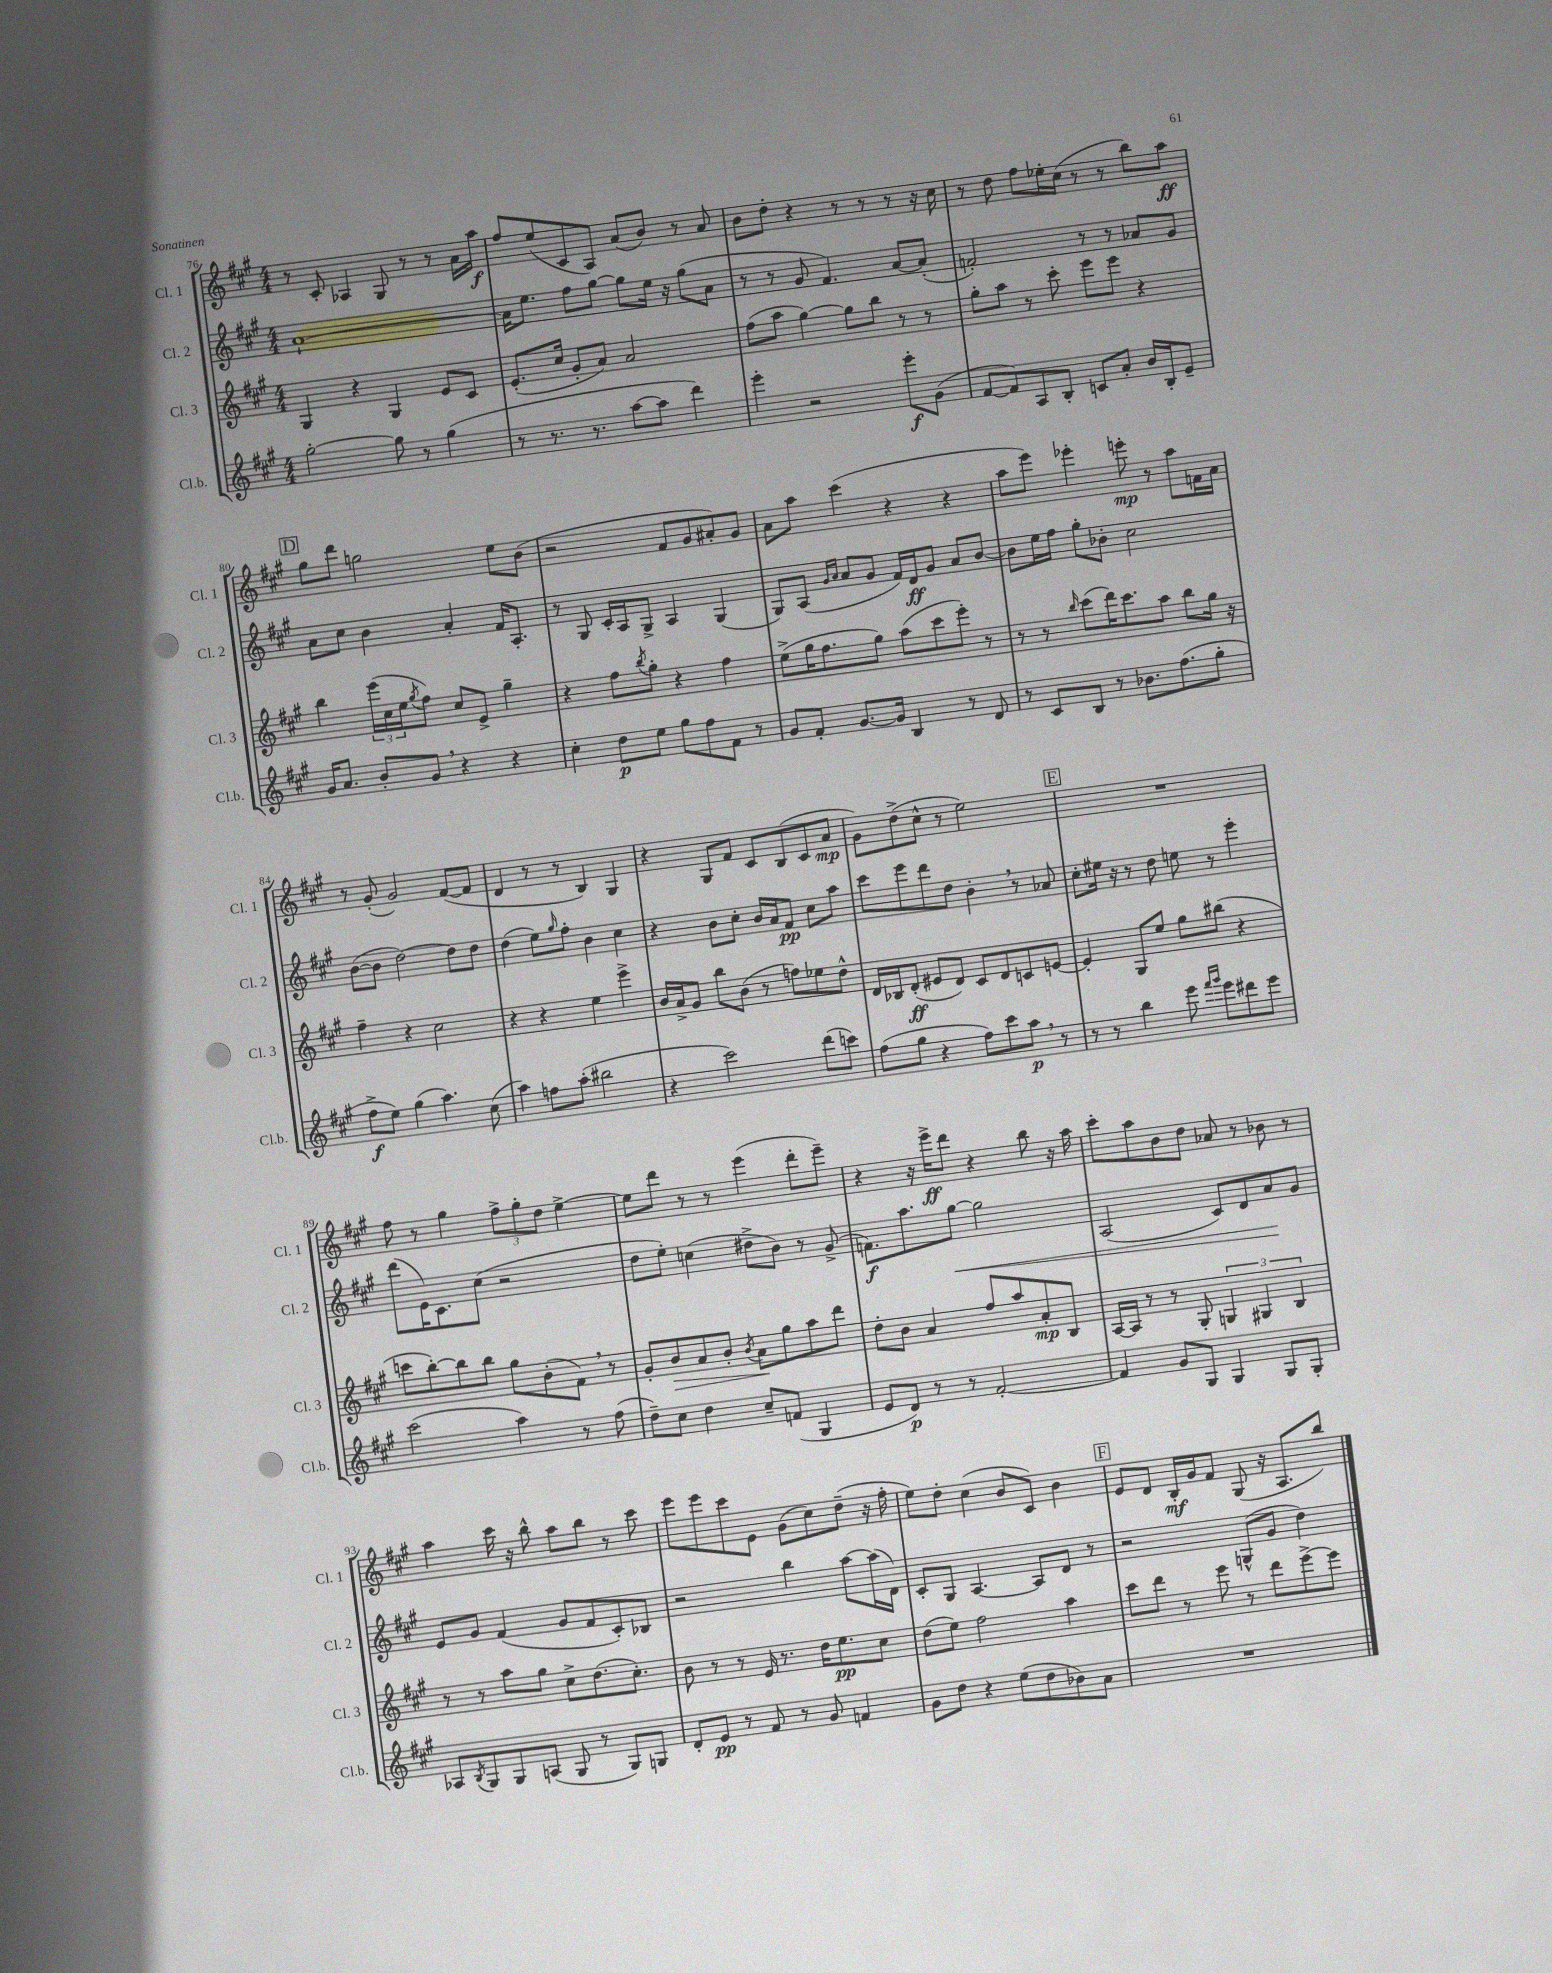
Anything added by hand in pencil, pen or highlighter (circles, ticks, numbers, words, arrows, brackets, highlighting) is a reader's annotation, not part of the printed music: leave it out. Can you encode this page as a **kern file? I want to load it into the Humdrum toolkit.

**kern	**kern	**kern	**kern
*staff4	*staff3	*staff2	*staff1
*clefG2	*clefG2	*clefG2	*clefG2
*k[f#c#g#]	*k[f#c#g#]	*k[f#c#g#]	*k[f#c#g#]
*M4/4	*M4/4	*M4/4	*M4/4
[2gg#'\	4G#/	[1a`	8r
.	.	.	8c#'/
.	4r	.	4A-/
8gg#\]	4G#/	.	8G#/
8r	.	.	8r
(4gg#\	8e/L	.	8r
.	8c#/J	.	16a\LL
.	.	.	16aa\JJ
=	=	=	=
8r	(8.e'/L	16a\]LK	8ff#/L
.	.	8.ee\J	.
8.r	.	.	(8ee/
.	16cc#/Jk	.	.
.	8g#'/L	8ff#\L	8c#/
8.r	.	.	.
.	8a/J)	[8gg#\J	8A/J)
[8aa\L	2a/	8gg#\]L	(8a/L
8aa\]J	.	16ee\Jk	8b/J)
.	.	16r	.
4ddd\)	.	(8gg#\L	8r
.	.	8a\J	8a/
=	=	=	=
4eee'\	(8ff#\L	8r	8b\L
.	8aa\J	8r	8dd'\J
2r	[4gg#\)	8g#/	4r
.	.	4.f#/)	.
.	8gg#\]L	.	8r
.	8bb\J	.	8r
8eee'\L	8r	[8a/L	8r
(8g#\J	8r	(8a'/]J	16r
.	.	.	16cc#\
=	=	=	=
[8f#/L	8gg#'\L	2f'/)	8r
8f#/])	8aa\J	.	8dd\
8A/	8r	.	8ff#\L
8B'/J	8ccc#'\	.	16ee-'\L
.	.	.	(16cc#\JJ
8c/L	8eee\L	8r	8r
8a'/J	8eee\J	8r	8r
16b/LL	4r	8a-/L	8bb\L)
16B'/J	.	.	.
8e~/J	.	8g#/J	8aa\J
=	=	=	=
16g#/LK	4bb\	8a\L	8gg#\L
8.a/J	.	.	.
.	.	8cc#\J	8ddd\J
8b'/L	(24eee\LL	4b\	2gg\
.	24cc#\	.	.
.	24ee\J	.	.
.	8qgg#/	.	.
8g#/J	8ff#\J)	.	.
4r	8cc#/L	4a'/	.
.	8e^/J	.	.
4r	4gg#~\	16f#/LK	8ee\L
.	.	8.A'/J	.
.	.	.	(8b\J
=	=	=	=
4cc#'\	4r	8r	2r
.	.	8G#/	.
8dd\L	8ff#\L	16c#'/LL	.
.	.	16A/J	.
.	8qbb/	.	.
8ee\J	8gg#'\J	8G#^/J	.
8gg#\L	4r	4A/	8f#/L
8ff#\	.	.	8g#/
8f#\J	4ff#\	(4G#/	8a#'/)
8r	.	.	8g#/J
=	=	=	=
8g#/L	(8ee^\L	8G#/L)	8a\L
8f#'/J	16gg#\K	(8A/J	8aa\J
.	8.ff#\	.	.
.	.	16qqg#/LL	.
.	.	16qqa/JJ	.
[8.g#/L	.	8a/L	(4ccc#\
.	8gg#\J)	8g#/J	.
16g#/]Jk	.	.	.
4B/	(8aa\L	16f#/LL)	4r
.	.	16d/J	.
.	8ccc#\	8g#/J	.
8r	8eee'\J)	8a/L	4r
8d/	8r	[8b/J	.
=	=	=	=
8r	8r	8b\]L	8aa\L
8c#/L	8r	16ee\L	8eee\J)
.	.	16ff#\JJ	.
.	16qqbb/	.	.
8B/J	(8ccc#\L	8gg#'\L	4eee-'\
8r	16ddd\K)	8b-'\J	.
.	8.ccc#\	.	.
8.b-\L	.	2cc#\	8eee'\
.	8aa\J	.	8r
(8.ff#\	.	.	.
.	8bb\L	.	8aa\L
8gg#'\J	16gg#\Jk	.	16f\L
.	16r	.	16a\JJ
=	=	=	=
8ff#^\L	4ff#~\	([8b\L	8r
8ee\J)	.	8b\]J	(8g#'/
(4gg#\	4r	[2dd\)	2g#/)
4.aa\)	2cc#\	.	.
.	.	8dd\]L	([8f#/L
(8cc#\	.	8dd\J	8f#/]J
=	=	=	=
4aa\)	4r	(4dd\	4d/
8ff\L	4r	8ee\L)	8r
.	.	16qqgg#/	.
(8aa'\J	.	8ff#'\J	8r
2bb#\	4ee\	4b\	4B/)
.	4eee^\	4cc#\	4G#/
=	=	=	=
4r	16b/LL	4r	4r
.	16a^/J	.	.
.	8g#/J	.	.
2ccc#\)	8bb\L	8b\L	8G#/L
.	(8b\J	8cc#'\J	8f#/J
.	8r	16b/LL	8c#/L
.	.	16a/J	.
.	8ff\L)	8f#/J	(8B/
(8ddd\L	8ee-\	8cc#\L	8c#/
8ccc\J)	8dd^^\J	8aa\J	8a/J
=	=	=	=
(8ff#\L	16d/LL	8ccc#\L	8g#\L)
.	16B-/J	.	.
8gg#\J	(8d'/J	8eee\	(8dd^\
4r	8e#/L	8ddd\	8cc#^^\J
.	8d/J)	8dd\J	8r
8ff#\L)	8c#/L	4b'\	2ee\)
8ccc#\	8d/	.	.
8aa\J	8c/	8r	.
8r	[8e/J	8a-/	.
=	=	=	=
8r	4e'/]	8cc#'\L	1r
8r	.	16ee#\Jk	.
.	.	16r	.
4bb\	8G#/L	8r	.
.	8ee/J	8dd\	.
8eee\	8gg#\L	8ee\	.
16qqfff#/LL	.	.	.
16qqggg#/JJ	.	.	.
8eee\L	(8bb#\J	8r	.
8ddd#\	4r	4eee'\	.
8eee\J	.	.	.
=	=	=	=
(2ccc#\	8ccc\L	(8ddd\L	8ff#\
.	[8bb'\)	16e\K)	8r
.	.	8.c#\	.
.	8bb\]	.	4gg#\
.	8bb\J	(8cc#\J	.
4aa\)	8gg#\L	2r	12ff#^\L
.	.	.	12gg#'\
.	(8b'\	.	.
.	.	.	12dd\J
8r	8f#\J)	.	[4ee^\
(8ff#\	8r	.	.
=	=	=	=
8dd~\L)	8g#'/L	8dd\L	8ee\]L
8cc#\J	8b/	8ee'\J)	8ddd\J
4dd\	8a/	(4cc\	8r
.	8b'/J	.	8r
.	8qb/	.	.
8cc#~/L	8a\L	8dd#^\L	(4eee\
(8f/J	8gg#\	8b\J)	.
4G#/	8aa\	8r	8ddd'\L
.	8ddd\J	(8g#^/	8eee~\J)
=	=	=	=
8e/L	8dd'\L	8.f\L)	4r
8d/J)	8b\J	.	.
.	.	8.aa\	.
8r	4a/	.	16r
.	.	.	16eee^\LK
8r	.	[8gg#\J	8ddd\J
[2f#'/	8ff#/L	2gg#\]	4r
.	8aa/	.	.
.	8a'/	.	8bb\
.	8B/J	.	16r
.	.	.	16aa\
=	=	=	=
4f#/]	[16A/LL	(2A/	8ccc#'\L
.	16A/]JJ	.	.
.	8r	.	8aa\
8g#/L	8r	.	8b\
8G#/J	8G#'/	.	8dd\J
4G#/	6G/	8c#/L)	8a-/
.	.	8d/	8r
.	6G#/	.	.
8G#/L	.	8a/	8b-\
.	6B/	.	.
8G#'/J	.	8g#/J	8r
=	=	=	=
8A-/L	8r	8e/L	4aa\
8qB/	.	.	.
8G#/	8r	8g#/J	.
8G#/	8aa\L	(4f#/	16ccc#\
.	.	.	16r
(8A/J	8gg#\J	.	8bb^^\
8G#/	8cc#^\L	8g#/L	8aa\L
8r	(8.dd\	8f#/	8bb\J
8G#/L)	.	8c#'/)	8r
.	8.cc#'\J)	.	.
8G/J	.	8B-/J	8ccc#\
=	=	=	=
8d'/L	8b\	2r	8eee\L
8e/J	8r	.	8eee\
8r	8r	.	8ccc#\
8f#/	16e/	.	8e\J
.	8.r	.	.
8r	.	4bb\	(8g#\L
8g#/	16dd\LK	.	8cc#\)
.	8.ee\	.	.
4f/	.	[8aa\L	(8dd~\J
.	8cc#\J	(16aa\]L	16r
.	.	16d\JJ)	16ff#'\
=	=	=	=
8g#\L	(8dd\L	8c#'/L	8ee\L)
8dd\J	8ee\J)	8G#/J	8dd'\J
4r	2ff#\	[4.A/	(4cc#\
(8ee\L	.	.	8b/L
8dd\	.	8A/]L	8c#/J)
8b-\)	4aa\	8d/J	4b\
8a\J	.	8r	.
=	=	=	=
1r	8ccc#\L	2r	8e/L
.	8ddd\J	.	8d/J
.	8r	.	16B'/LL
.	.	.	16g#/J
.	8eee\	.	8f#/J
.	8r	(8G^^/L	(8G#/
.	8ddd\L	8g#/J	16r
.	.	.	8.A/L
.	[8eee^\	4dd\)	.
.	8eee\]J	.	8bb/J)
==	==	==	==
*-	*-	*-	*-
